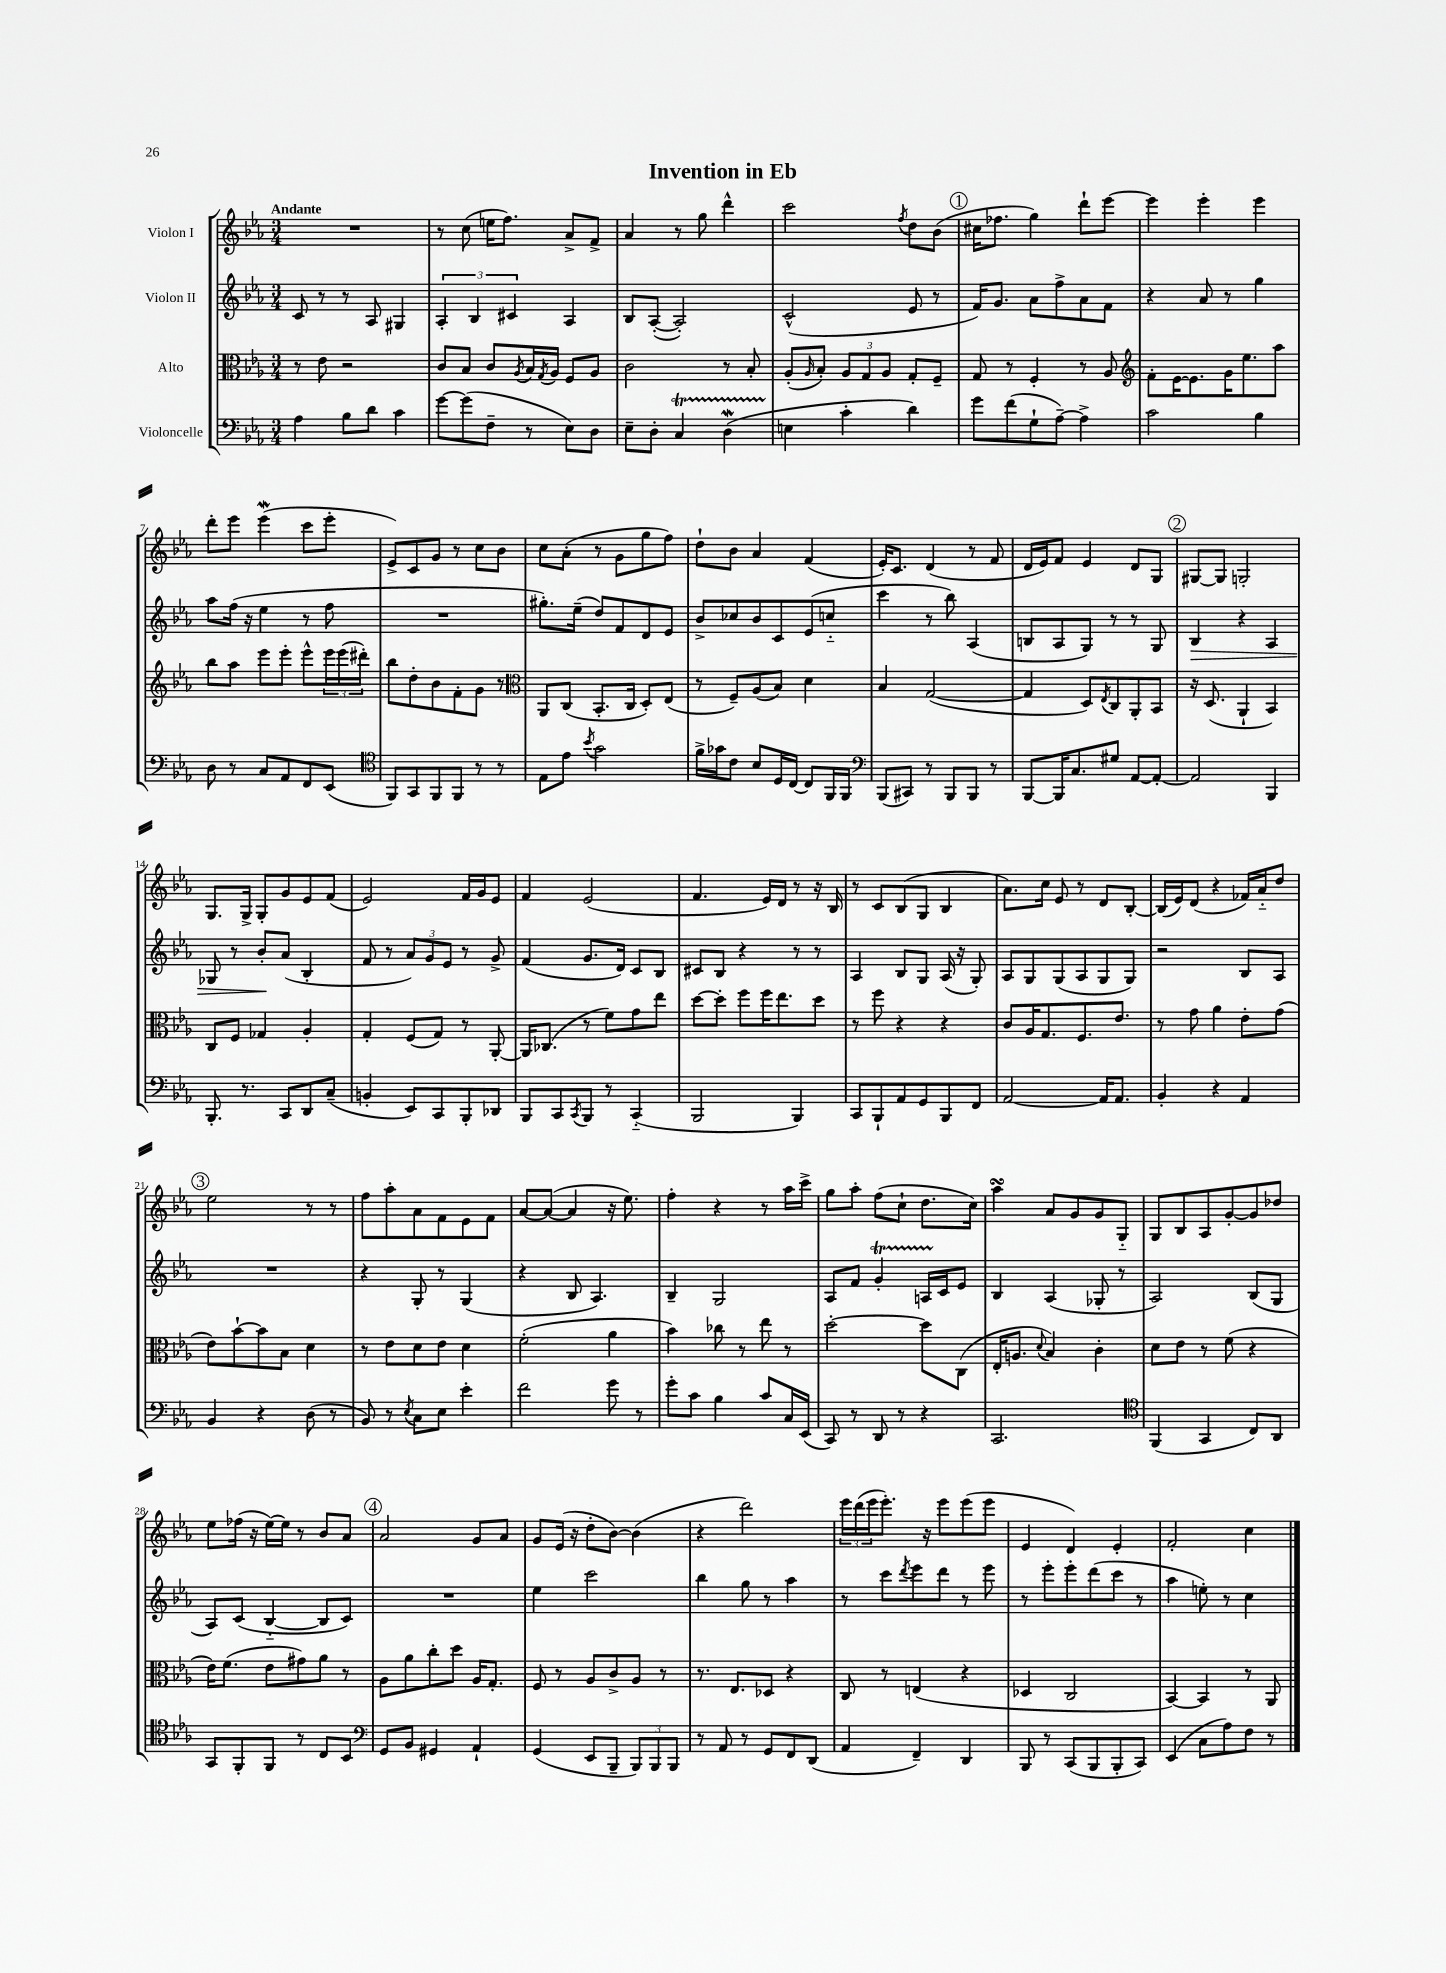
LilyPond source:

\header { title = "Invention in Eb" }
<<
\new StaffGroup <<
\new Staff = "s0" \with { instrumentName = "Violon I" } {
    \clef treble \key ees \major \numericTimeSignature \time 3/4 \tempo "Andante"
    R2. |
    r8 c''8( e''16 f''8.) aes'8-> f'8-> |
    aes'4 r8 g''8 d'''4-^ |
    c'''2 \acciaccatura { f''8 } d''8 bes'8( |
    \mark \markup { \circle "1" } cis''16 fes''8. g''4) d'''8-! ees'''8~ |
    ees'''4 ees'''4-. ees'''4 |
    d'''8-. ees'''8 ees'''4\mordent( c'''8 ees'''8-. |
    ees'8->) c'8 g'8 r8 c''8 bes'8 |
    c''8 aes'8-.( r8 g'8 g''8 f''8) |
    d''8-! bes'8 aes'4 f'4( |
    ees'16-.) c'8. d'4( r8 f'8 |
    d'16 ees'16) f'8 ees'4 d'8 g8 |
    \mark \markup { \circle "2" } gis8~ gis8 g2-. |
    g8. g16-> g8-. g'8 ees'8 f'8( |
    ees'2) f'16 g'16 ees'8 |
    f'4 ees'2( |
    f'4. ees'16) d'16 r8 r16 bes16 |
    r8 c'8 bes8( g8 bes4 |
    aes'8.) c''16 ees'8 r8 d'8 bes8~-. |
    bes16( ees'16) d'8( r4 fes'16) aes'16-_ d''8 |
    \mark \markup { \circle "3" } ees''2 r8 r8 |
    f''8 aes''8-. aes'8 f'8 ees'8 f'8 |
    aes'8~ aes'8~( aes'4 r16 ees''8.) |
    f''4-. r4 r8 aes''16 c'''16-> |
    g''8 aes''8-. f''8( c''8-! d''8. c''16) |
    aes''4\turn aes'8 g'8 g'8 g8-_ |
    g8 bes8 aes8 g'8~-. g'8 des''8 |
    ees''8 fes''16( r16 ees''16~) ees''16 r8 bes'8 aes'8 |
    \mark \markup { \circle "4" } aes'2 g'8 aes'8 |
    g'8 ees'16( r16 d''8-. bes'8~) bes'4( |
    r4 d'''2) |
    \tuplet 3/2 { ees'''16 d'''16( ees'''16 } ees'''8.-.) r16 ees'''8 ees'''8( ees'''8 |
    ees'4 d'4) ees'4-. |
    f'2-. c''4 \bar "|." |
}
\new Staff = "s1" \with { instrumentName = "Violon II" } {
    \clef treble \key ees \major \numericTimeSignature \time 3/4
    c'8 r8 r8 aes8 gis4 |
    \tuplet 3/2 { aes4-. bes4 cis'4 } aes4 |
    bes8 aes8~-.( aes2-.) |
    c'2-^( ees'8 r8 |
    \mark \markup { \circle "1" } f'16) g'8. aes'8 f''8-> aes'8 f'8 |
    r4 aes'8 r8 g''4 |
    aes''8 f''16( r16 ees''4 r8 f''8 |
    R2. |
    gis''8.-.) ees''16--( d''8) f'8 d'8 ees'8 |
    bes'8-> ces''8 bes'8 c'8 ees'8( c''8-_ |
    c'''4 r8 bes''8) aes4( |
    b8 aes8 g8) r8 r8 g8 |
    \mark \markup { \circle "2" } bes4\> r4 aes4 |
    ges8 r8 bes'8-.\! aes'8( bes4-. |
    f'8 r8 \tuplet 3/2 { aes'8) g'8 ees'8 } r8 g'8-> |
    f'4( g'8. d'16) c'8 bes8 |
    cis'8 bes8 r4 r8 r8 |
    aes4 bes8 g8 aes16( r16 g8-.) |
    aes8 g8 g8( aes8 g8 g8) |
    r2 bes8 aes8 |
    \mark \markup { \circle "3" } R2. |
    r4 g8-. r8 g4( |
    r4 bes8 aes4.) |
    bes4-- g2 |
    aes8 f'8 g'4-.\startTrillSpan a16 c'16\stopTrillSpan ees'8 |
    bes4 aes4( ges8-. r8 |
    aes2) bes8( g8 |
    aes8) c'8( bes4~-_ bes8 c'8) |
    \mark \markup { \circle "4" } R2. |
    ees''4 c'''2 |
    bes''4 g''8 r8 aes''4 |
    r8 c'''8 \acciaccatura { d'''8 } ees'''8 d'''8 r8 ees'''8 |
    r8 ees'''8-. ees'''8-. d'''8( c'''8 r8 |
    aes''4 e''8-.) r8 c''4 \bar "|." |
}
\new Staff = "s2" \with { instrumentName = "Alto" } {
    \clef alto \key ees \major \numericTimeSignature \time 3/4
    r8 ees'8 r2 |
    c'8 bes8 c'8 \acciaccatura { aes8 } bes16 \acciaccatura { g8 } aes16 f8 aes8 |
    c'2 r8 bes8-. |
    aes8-.( \grace { aes16 } bes8-.) \tuplet 3/2 { aes8 g8 aes8 } g8-. f8-- |
    \mark \markup { \circle "1" } g8 r8 f4-. r8 aes8 |
    \clef treble f'8-. ees'16~ ees'8. g'16 ees''8. aes''8 |
    bes''8 aes''8 ees'''8 ees'''8-. ees'''8-^ \tuplet 3/2 { ees'''16 ees'''16( dis'''16-.) } |
    bes''8 d''8-. bes'8 f'8-. g'8 r8 |
    \clef alto aes,8 c8( bes,8.-. c16 d8-.) ees8( |
    r8 f8--) aes8( bes8) d'4 |
    bes4 g2~( |
    g4 d8) \acciaccatura { ees8 } c8 aes,8-. bes,8 |
    \mark \markup { \circle "2" } r16 d8.( aes,4-! bes,4) |
    c8 f8 ges4 aes4-. |
    g4-. f8( g8) r8 aes,8~-. |
    aes,16 ces8.( r8 f'8) g'8 ees''8 |
    d''8~ d''8-. f''8 f''16 ees''8. d''8 |
    r8 f''8 r4 r4 |
    c'8 aes16 g8. f8. ees'8. |
    r8 g'8 aes'4 ees'8-. g'8( |
    \mark \markup { \circle "3" } ees'8) bes'8~-! bes'8 bes8 d'4 |
    r8 ees'8 d'8 ees'8 d'4 |
    f'2-.( aes'4 |
    bes'4) ces''8 r8 ees''8 r8 |
    d''2~-. d''8 c8( |
    ees16-. a8. \appoggiatura { d'8 } bes4) c'4-. |
    d'8 ees'8 r8 f'8( r4 |
    ees'16) f'8.( ees'8 gis'8) aes'8 r8 |
    \mark \markup { \circle "4" } aes8 aes'8 c''8-. d''8 aes16 g8.-. |
    f8 r8 aes8 c'8-> aes8 r8 |
    r8. ees8. des8 r4 |
    c8 r8 e4( r4 |
    des4 c2 |
    bes,4~) bes,4 r8 aes,8 \bar "|." |
}
\new Staff = "s3" \with { instrumentName = "Violoncelle" } {
    \clef bass \key ees \major \numericTimeSignature \time 3/4
    aes4 bes8 d'8 c'4 |
    g'8~ g'8( f8-- r8 ees8) d8 |
    ees8-- d8-. c4\startTrillSpan d4\mordent( |
    e4\stopTrillSpan c'4-. d'4) |
    \mark \markup { \circle "1" } g'8 f'8( g8-! aes8~--) aes4-> |
    c'2 bes4 |
    d8 r8 c8 aes,8 f,8 ees,8( |
    \clef tenor f,8) g,8 f,8 f,8 r8 r8 |
    ees8 ees'8 \acciaccatura { bes'8 } g'2 |
    f'16-> ges'16 c'8 bes8 d16 c16~ c8 f,16 f,16 |
    \clef bass bes,,8( cis,8) r8 bes,,8 bes,,8 r8 |
    bes,,8~ bes,,16 c8. gis8 aes,8~ aes,8~-. |
    \mark \markup { \circle "2" } aes,2 bes,,4 |
    bes,,8.-. r8. c,8 d,8 c8--( |
    b,4-. ees,8) c,8 bes,,8-. des,8 |
    bes,,8 c,8 \acciaccatura { c,8 } bes,,8 r8 c,4-_( |
    bes,,2 bes,,4) |
    c,8 bes,,8-! aes,8 g,8 bes,,8 f,8 |
    aes,2~ aes,16 aes,8. |
    bes,4-. r4 aes,4 |
    \mark \markup { \circle "3" } bes,4 r4 d8( r8 |
    bes,8) r8 \acciaccatura { ees8 } c8 ees8 ees'4-. |
    f'2 g'8 r8 |
    g'8-. c'8 bes4 c'8 c16 ees,16( |
    c,8) r8 d,8 r8 r4 |
    c,2. |
    \clef tenor f,4( g,4 c8) aes,8 |
    g,8 f,8-. f,8 r8 c8 bes,8 |
    \mark \markup { \circle "4" } \clef bass g,8 bes,8 gis,4 aes,4-! |
    g,4( ees,8 bes,,8-- \tuplet 3/2 { bes,,8) bes,,8 bes,,8 } |
    r8 aes,8 r8 g,8 f,8 d,8( |
    aes,4 f,4--) d,4 |
    bes,,8 r8 c,8( bes,,8 bes,,8-. c,8) |
    ees,4( c8 aes8) f8 r8 \bar "|." |
}
>>
>>
